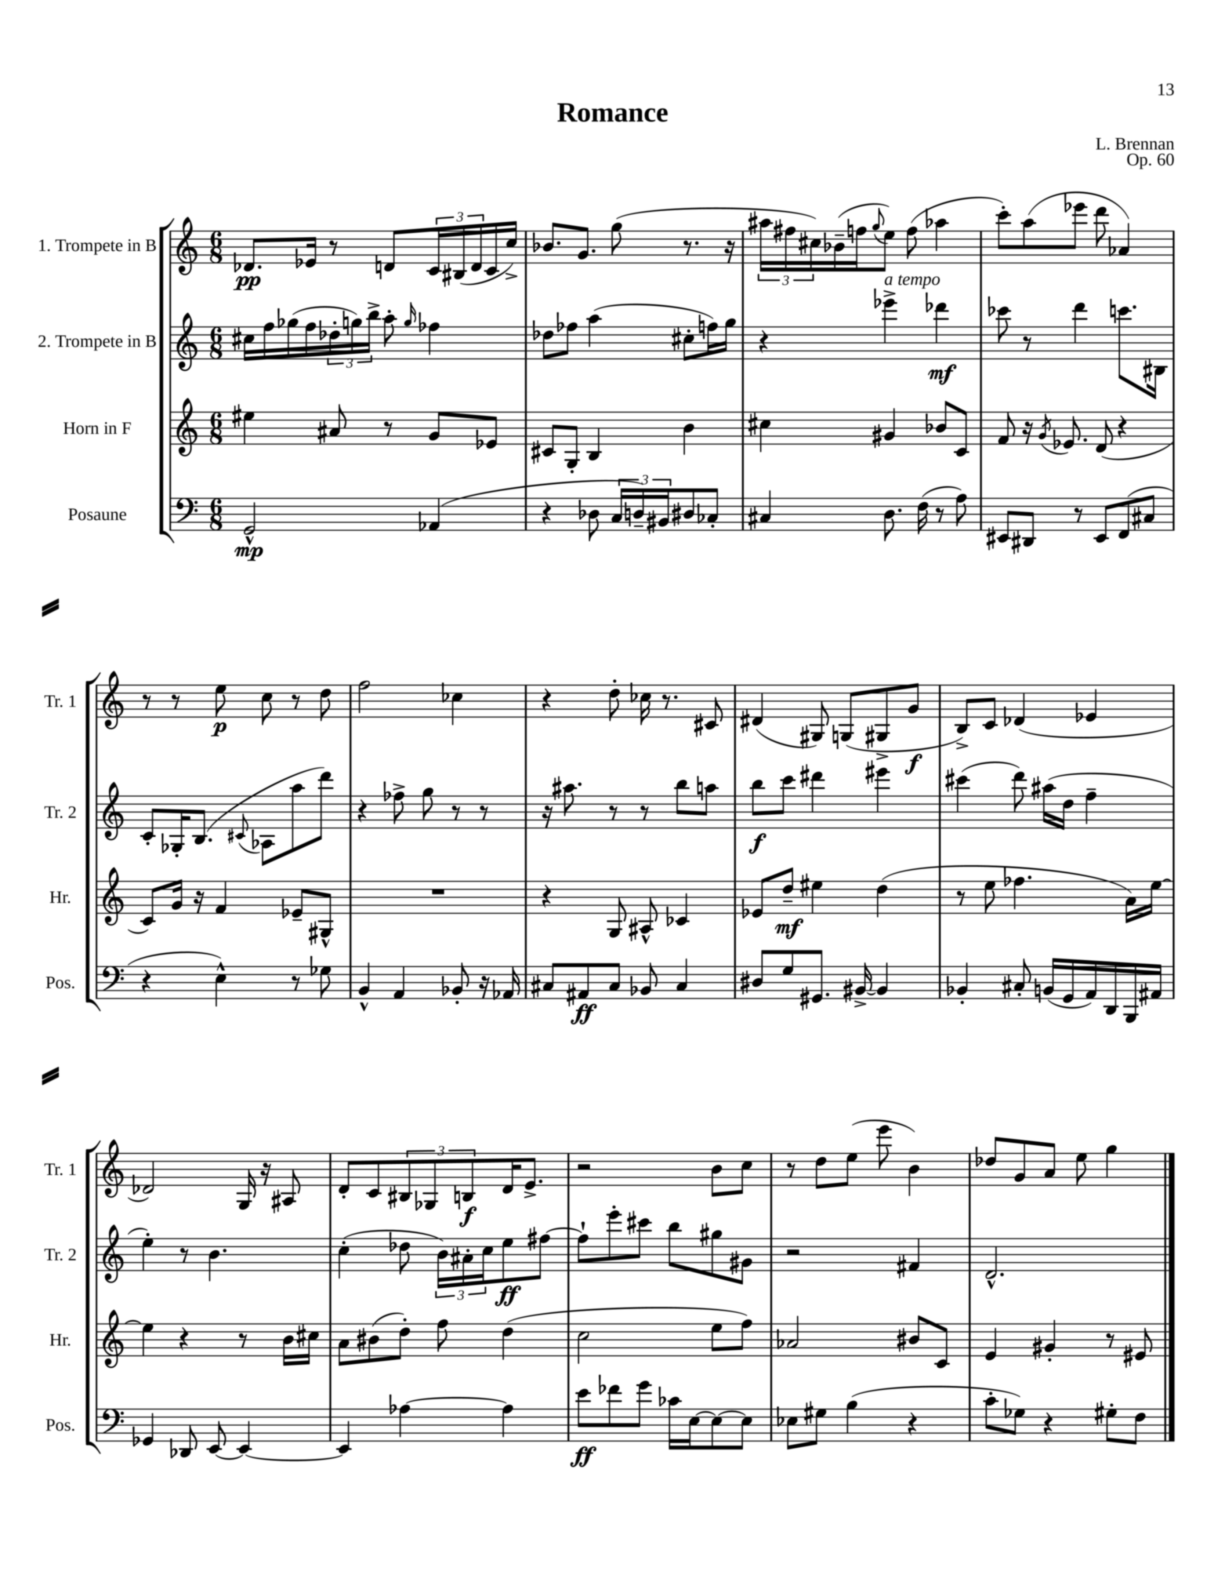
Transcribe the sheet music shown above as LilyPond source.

\header { title = "Romance" composer = "L. Brennan" opus = "Op. 60" }
<<
\new StaffGroup <<
\new Staff = "s0" \with { instrumentName = "1. Trompete in B" shortInstrumentName = "Tr. 1" } {
    \clef treble \key c \major \numericTimeSignature \time 6/8
    des'8.\pp ees'16 r8 d'8 \tuplet 3/2 { c'16 bis16( d'16 } c'16 c''16->) |
    bes'8. g'8. g''8( r8. r16 |
    \tuplet 3/2 { ais''16 fis''16 cis''16) } bes'16--( f''16 \appoggiatura { g''8 } e''8) f''8( aes''4 |
    c'''8-.) a''8( ees'''8 d'''8 aes'4) |
    r8 r8 e''8\p c''8 r8 d''8 |
    f''2 ces''4 |
    r4 d''8-. ces''16 r8. cis'8 |
    dis'4( gis8) g8( gis8-> g'8\f |
    b8->) c'8 des'4( ees'4 |
    des'2) g16 r16 ais8 |
    d'8-. c'8 \tuplet 3/2 { bis8 ges8 b8\f } d'16 e'8.-> |
    r2 b'8 c''8 |
    r8 d''8 e''8( e'''8 b'4) |
    des''8 g'8 a'8 e''8 g''4 \bar "|." |
}
\new Staff = "s1" \with { instrumentName = "2. Trompete in B" shortInstrumentName = "Tr. 2" } {
    \clef treble \key c \major \numericTimeSignature \time 6/8
    cis''16 f''16 ges''16( f''16 \tuplet 3/2 { des''16-. g''16) b''16-> } a''8-. \grace { g''16 } fes''4 |
    des''8 fes''8 a''4( cis''8-. f''16) g''16 |
    r4 ees'''4->^\markup { \italic "a tempo" } des'''4\mf |
    ces'''8 r8 d'''4 c'''8. bis16 |
    c'8-. ges16-. b8.( \appoggiatura { cis'8 } aes8 a''8 d'''8) |
    r4 fes''8-> g''8 r8 r8 |
    r16 ais''8. r8 r8 b''8 a''8 |
    b''8\f c'''8 dis'''4 eis'''4 |
    cis'''4( d'''8) ais''16( d''16 f''4-- |
    e''4-.) r8 b'4. |
    c''4-.( des''8 \tuplet 3/2 { b'16) ais'16-. c''16 } e''8\ff fis''8~ |
    fis''8-! e'''8-. cis'''8 b''8 gis''8 gis'8 |
    r2 fis'4 |
    d'2.-^ \bar "|." |
}
\new Staff = "s2" \with { instrumentName = "Horn in F" shortInstrumentName = "Hr." } {
    \clef treble \key c \major \numericTimeSignature \time 6/8
    eis''4 ais'8 r8 g'8 ees'8 |
    cis'8 g8-. b4 b'4 |
    cis''4 gis'4 bes'8 c'8 |
    f'8 r16 \acciaccatura { g'8 } ees'8. d'8( r4 |
    c'8) g'16 r16 f'4 ees'8-- gis8-^ |
    R2. |
    r4 g8 ais8-^ ces'4 |
    ees'8 d''8--\mf eis''4 d''4( |
    r8 e''8 fes''4. a'16) e''16~ |
    e''4 r4 r8 b'16 cis''16 |
    a'8 bis'8( d''8-.) f''8 d''4( |
    c''2 e''8 f''8) |
    aes'2 bis'8 c'8 |
    e'4 gis'4-. r8 eis'8 \bar "|." |
}
\new Staff = "s3" \with { instrumentName = "Posaune" shortInstrumentName = "Pos." } {
    \clef bass \key c \major \numericTimeSignature \time 6/8
    g,2-^\mp aes,4( |
    r4 des8 \tuplet 3/2 { c16 d16--) bis,16 } dis8 ces8-. |
    cis4 d8. f16( r8 a8) |
    eis,8 dis,8 r8 eis,8 f,8( cis8 |
    r4 e4-^) r8 ges8 |
    b,4-^ a,4 bes,8-. r16 aes,16 |
    cis8 ais,8\ff cis8 bes,8 cis4 |
    dis8 g8 gis,8. bis,16~-> bis,4 |
    bes,4-. cis8-. b,16( g,16 a,16) d,16 b,,16 ais,16 |
    ges,4 des,8 e,8~ e,4~ |
    e,4 aes4~ aes4 |
    e'8\ff fes'8 g'8 ces'16 e16~ e8~ e8 |
    ees8 gis8 b4( r4 |
    c'8-. ges8) r4 gis8-. f8 \bar "|." |
}
>>
>>
\layout { \context { \Score \remove "Bar_number_engraver" } }
